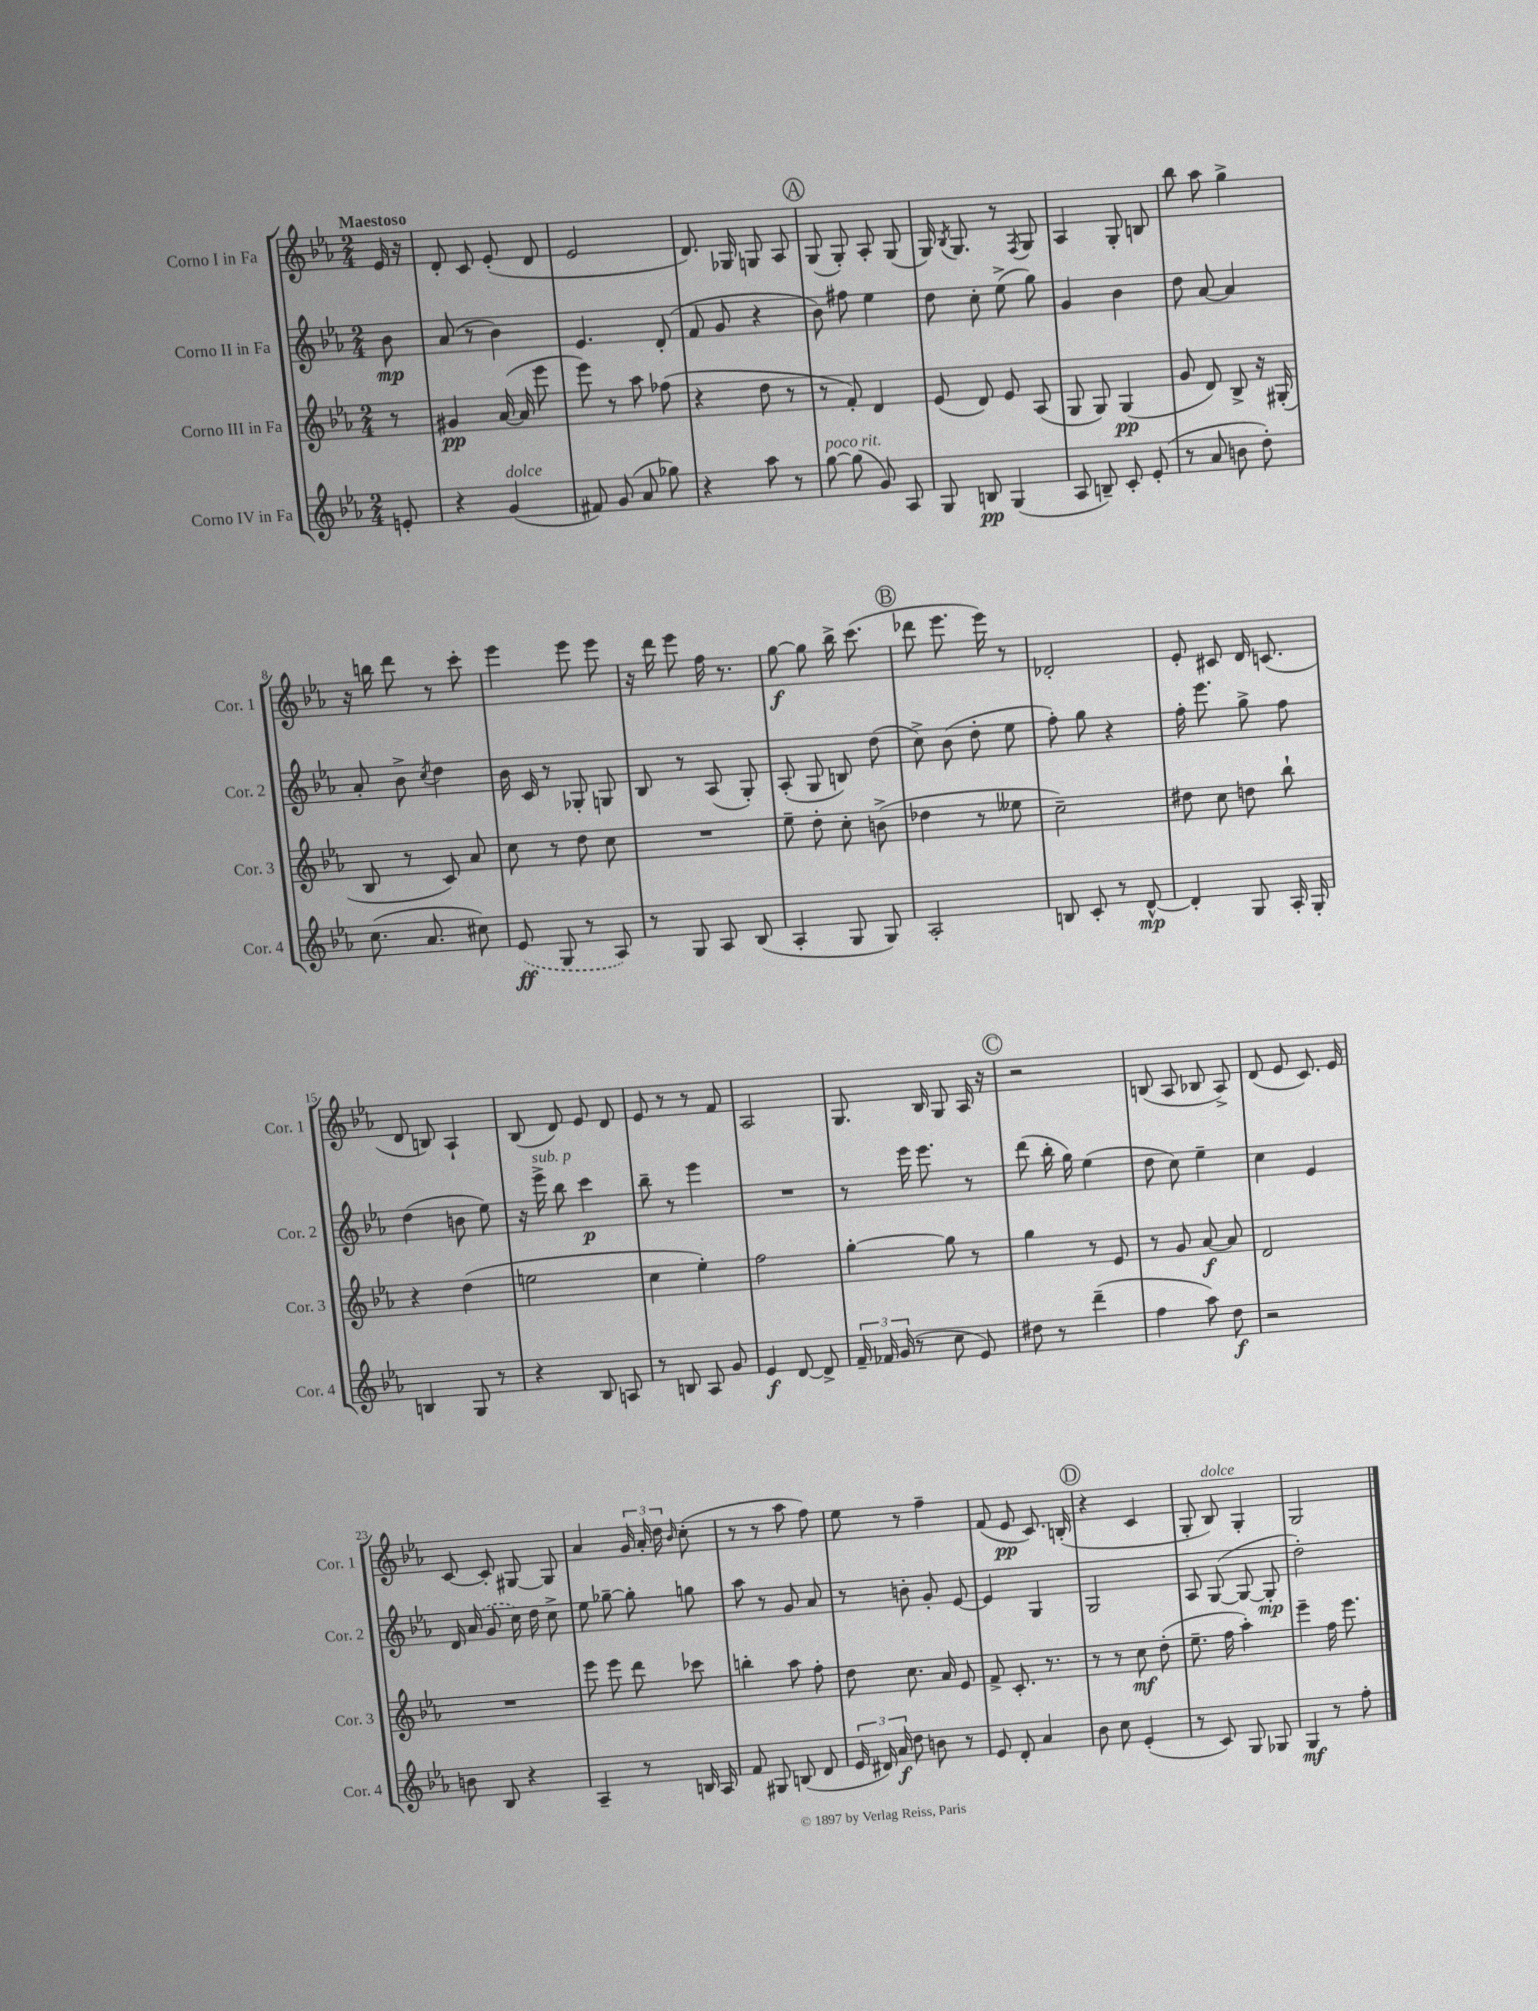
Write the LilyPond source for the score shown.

<<
\new StaffGroup <<
\new Staff = "s0" \with { instrumentName = "Corno I in Fa" shortInstrumentName = "Cor. 1" } {
    \clef treble \key ees \major \numericTimeSignature \time 2/4 \partial 8 \tempo "Maestoso"
    \autoBeamOff ees'16 r16 |
    d'8-. c'8 ees'8-.( d'8 |
    ees'2 |
    d'8.) ges16 g8 aes8 |
    \mark \markup { \circle "A" } g8( g8-.) aes8-. g8( |
    g16) \acciaccatura { bes8 } g8. r8 \acciaccatura { f8 } g8 |
    aes4 g8-. b8 |
    bes''8 aes''8 g''4-> |
    r16 b''16 d'''8 r8 c'''8-. |
    ees'''4 ees'''8 ees'''8 |
    r16 d'''16 ees'''8 f''16 r8. |
    g''8~\f g''8 bes''16-> c'''8.( |
    \mark \markup { \circle "B" } des'''8 ees'''8. ees'''16) r8 |
    des'2-. |
    ees'8-. cis'8 d'16 c'8.( |
    d'8 b8) aes4-! |
    bes8( d'8) ees'8 d'8 |
    ees'8 r8 r8 f'8 |
    aes2 |
    g8. bes16 g8 aes16 r16 |
    \mark \markup { \circle "C" } r2 |
    b8( aes8 bes8 aes8->) |
    d'8( ees'8 c'8.) ees'16 |
    c'8~ c'8-. gis8~ gis8 |
    aes'4 \tuplet 3/2 { g'16 aes'16-. d''16 } \grace { bes'16 } c''8-.( |
    r8 r8 aes''8 f''8) |
    ees''8 r8 f''4-- |
    f'8( ees'8\pp c'8.) b16-.( |
    \mark \markup { \circle "D" } r4 c'4 |
    g8-. bes8^\markup { \italic "dolce" }) g4-. |
    g2 \bar "|." |
}
\new Staff = "s1" \with { instrumentName = "Corno II in Fa" shortInstrumentName = "Cor. 2" } {
    \clef treble \key ees \major \numericTimeSignature \time 2/4 \partial 8
    \autoBeamOff bes'8\mp |
    aes'8( r8 bes'4) |
    ees'4. d'8-.( |
    f'8 g'8 r4 |
    \mark \markup { \circle "A" } bes'8) fis''8 ees''4 |
    d''8 c''8-. ees''8->( g''8) |
    g'4 bes'4 |
    d''8 aes'8~ aes'4 |
    aes'8-. bes'8-> \acciaccatura { c''8 } d''4 |
    bes'16 c'16 r8 ges8-. g8 |
    bes8 r8 aes8( g8-.) |
    aes8-.( g8 b8) d''8( |
    \mark \markup { \circle "B" } c''8->) bes'8( d''8-. ees''8 |
    f''8-.) g''8 r4 |
    f''16-. ees'''8. g''8-> f''8 |
    d''4( b'8 ees''8) |
    r16 ees'''16->^\markup { \italic "sub. p" } bes''8 c'''4\p |
    bes''8-- r8 ees'''4 |
    R2 |
    r8 ees'''16 ees'''8. r8 |
    \mark \markup { \circle "C" } d'''8( bes''16-. g''16) ees''4( |
    d''8 c''8) ees''4-- |
    c''4 ees'4 |
    d'16 \once \slurDashed aes'16( g'8 c''16) d''16 c''8-> |
    ees''8 ges''8~-- ges''8-. g''8 |
    aes''8 r8 g'8 aes'8 |
    r8 b'8-. g'8-. ees'8~ |
    ees'4 g4 |
    \mark \markup { \circle "D" } g2 |
    aes8 g8~( g8~ g8-.\mp |
    d''2-.) \bar "|." |
}
\new Staff = "s2" \with { instrumentName = "Corno III in Fa" shortInstrumentName = "Cor. 3" } {
    \clef treble \key ees \major \numericTimeSignature \time 2/4 \partial 8
    \autoBeamOff r8 |
    gis'4\pp aes'16~( aes'16 ees'''8 |
    ees'''8) r8 aes''8 fes''8( |
    r4 d''8 r8 |
    \mark \markup { \circle "A" } r8 f'8-.) d'4 |
    ees'8( d'8) ees'8 aes8( |
    g8 g8) g4\pp( |
    g'8 d'8) bes8-> r16 gis16-.( |
    bes8 r8 c'8) aes'8 |
    c''8 r8 d''8 c''8 |
    R2 |
    ees''8-- d''8-. c''8-. b'8->( |
    \mark \markup { \circle "B" } des''4 r8 eeses''8 |
    c''2--) |
    dis''8 c''8 d''8 bes''8-! |
    r4 d''4( |
    e''2 |
    c''4 ees''4-.) |
    f''2 |
    g''4~-. g''8 r8 |
    \mark \markup { \circle "C" } g''4 r8 ees'8 |
    r8 g'8 aes'8~\f aes'8 |
    d'2 |
    R2 |
    ees'''8 ees'''8 d'''8 ces'''8 |
    b''4-. aes''8 f''8-. |
    d''8 c''8. aes'16 ees'8 |
    f'8-> c'8.-. r8. |
    \mark \markup { \circle "D" } r8 r8 c''8\mf d''8-.( |
    ees''8.-- f''16 aes''4-.) |
    ees'''4-- f''16 ees'''8. \bar "|." |
}
\new Staff = "s3" \with { instrumentName = "Corno IV in Fa" shortInstrumentName = "Cor. 4" } {
    \clef treble \key ees \major \numericTimeSignature \time 2/4 \partial 8
    \autoBeamOff e'8-. |
    r4 g'4^\markup { \italic "dolce" }( |
    fis'8) g'8( aes'8 ges''8) |
    r4 aes''8 r8 |
    \mark \markup { \circle "A" } g''8~^\markup { \italic "poco rit." } g''8( g'8) aes8 |
    g8 b8\pp g4( |
    aes8 b8--) c'8-. ees'8-.( |
    r8 aes'8 b'8 d''8-.) |
    c''8.( aes'8. cis''8) |
    \once \slurDashed ees'8\ff( g8 r8 aes8) |
    r8 g8 aes8 bes8( |
    aes4-. g8 g8) |
    \mark \markup { \circle "B" } aes2-. |
    b8 c'8-. r8 d'8~-^\mp |
    d'4-. g8 aes16-. g16-. |
    b4 g8 r8 |
    r4 bes8 a8 |
    r8 b8 aes8 g'8 |
    ees'4\f d'8~ d'8-> |
    \tuplet 3/2 { f'16-- fes'16 g'16( } r8 c''8 ees'8) |
    \mark \markup { \circle "C" } dis''8 r8 d'''4--( |
    f''4 aes''8) d''8\f |
    r2 |
    b'8 bes8 r4 |
    aes4-- r8 b16 aes16 |
    f'8 gis8 b8( d'8 |
    \tuplet 3/2 { ees'16 dis'16) aes'16\f } d''8 b'8 r8 |
    ees'8 d'8-. aes'4 |
    \mark \markup { \circle "D" } bes'8 c''8 ees'4-.( |
    r8 c'8) g8 ges8 |
    g4\mf r8 f''8-. \bar "|." |
}
>>
>>
